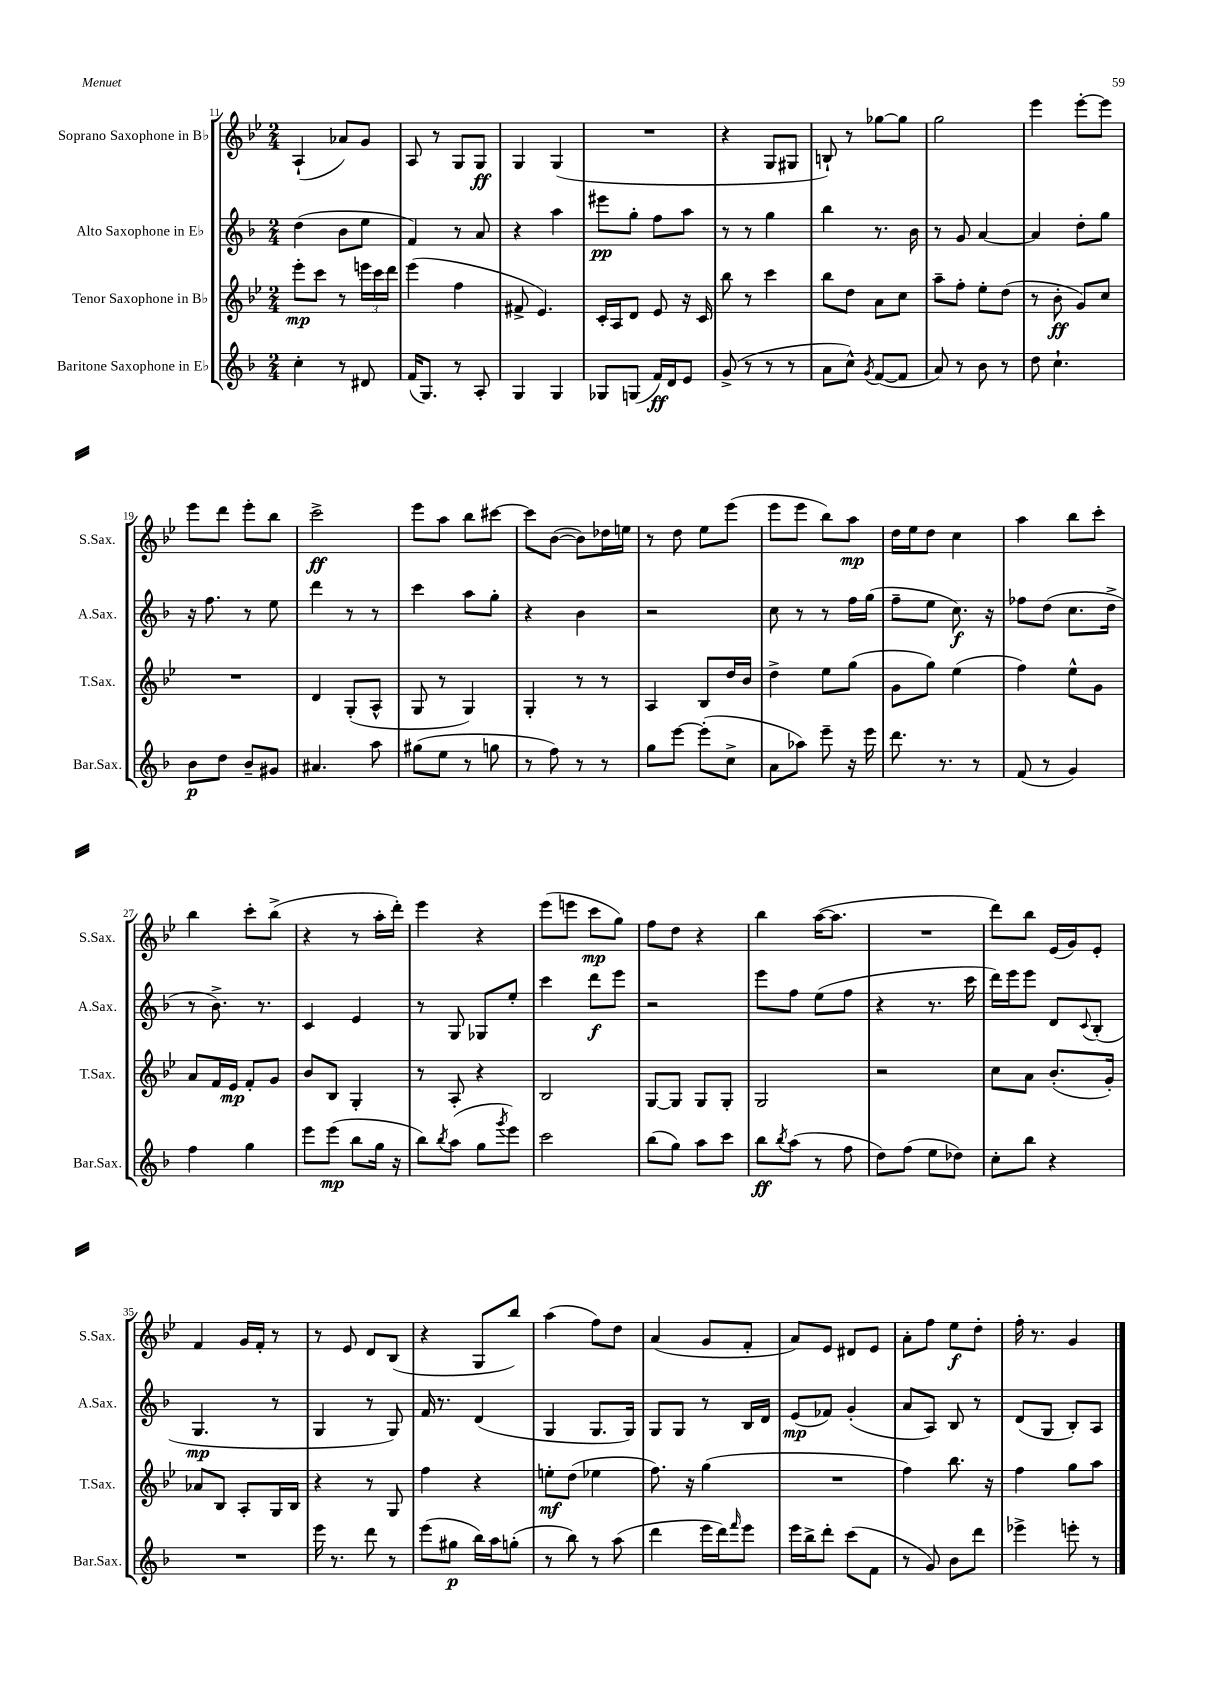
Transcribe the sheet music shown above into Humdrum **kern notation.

**kern	**kern	**kern	**kern
*staff4	*staff3	*staff2	*staff1
*clefG2	*clefG2	*clefG2	*clefG2
*k[b-]	*k[b-e-]	*k[b-]	*k[b-e-]
*M2/4	*M2/4	*M2/4	*M2/4
4cc'	8eee-'	(4dd	(4A`
.	8ccc	.	.
8r	8r	8b-	8a-)
8d#	24eee	8ee	8g
.	24ccc	.	.
.	24ddd	.	.
=	=	=	=
(16f	(4eee-	4f)	8A
8.G)	.	.	.
.	.	.	8r
8r	4ff	8r	8G
8A'	.	8a	8G
=	=	=	=
4G	8f#^	4r	4G
.	4.e-)	.	.
4G	.	4aa	(4G
=	=	=	=
8G-	16c'	8eee#	2r
.	16A	.	.
(8G	8d	8gg'	.
16f)	8e-	8ff	.
16d	.	.	.
8e	16r	8aa	.
.	16c	.	.
=	=	=	=
(8g^	8bb-	8r	4r
8r	8r	8r	.
8r	4ccc	4gg	8G
8r	.	.	8G#
=	=	=	=
8a	8bb-	4bb-	8B`)
8cc^^)	8dd	.	8r
8qg	.	.	.
([8f	8a	8.r	[8gg-
8f]	8cc	.	8gg-]
.	.	16b-	.
=	=	=	=
8a)	8aa~	8r	2gg
8r	8ff'	8g	.
8b-	8ee-'	[4a	.
8r	(8dd	.	.
=	=	=	=
8dd	8r	4a]	4eee-
4.cc`	8b-'	.	.
.	8g)	8dd'	[8eee-'
.	8cc	8gg	8eee-]
=	=	=	=
8b-	2r	16r	8eee-
.	.	8.ff	.
8dd	.	.	8ddd
8b-~	.	8r	8eee-'
8g#	.	8ee	8bb-
=	=	=	=
4.a#	4d	4ddd	2ccc^
.	(8G'	8r	.
8aa	8A^^	8r	.
=	=	=	=
(8gg#	8G	4ccc	8eee-
8ee	8r	.	8aa
8r	4G)	8aa	8bb-
8gg	.	8gg'	[8ccc#
=	=	=	=
8r	4G'	4r	8ccc#]
8ff)	.	.	([8b-
8r	8r	4b-	8b-])
8r	8r	.	16dd-
.	.	.	16ee
=	=	=	=
8gg	4A	2r	8r
[8eee	.	.	8dd
(8eee']	8B-	.	8ee-
8cc^	16dd	.	(8eee-
.	16b-	.	.
=	=	=	=
8a	4dd^	8cc	8eee-
8aa-)	.	8r	8eee-
8eee~	8ee-	8r	8bb-)
16r	(8gg	16ff	8aa
16eee	.	(16gg	.
=	=	=	=
8.ddd	8g	8ff~	16dd
.	.	.	16ee-
.	8gg)	8ee	8dd
8.r	.	.	.
.	(4ee-	8.cc)	4cc
8r	.	.	.
.	.	16r	.
=	=	=	=
(8f	4ff)	8ff-	4aa
8r	.	(8dd	.
4g)	8ee-^^	8.cc	8bb-
.	8g	.	8ccc'
.	.	16dd^	.
=	=	=	=
4ff	8a	8r	4bb-
.	16f	8.b-^)	.
.	16e-	.	.
4gg	8f'	.	8ccc'
.	.	8.r	.
.	8g	.	(8bb-^
=	=	=	=
8eee	8b-	4c	4r
(8eee	8B-	.	.
8bb-	4G'	4e	8r
16gg	.	.	16aa'
16r	.	.	16ddd')
=	=	=	=
8bb-)	8r	8r	4eee-
8qbb-	.	.	.
(8aa	8A'	8G	.
8gg	4r	8G-	4r
8qggg	.	.	.
8eee)	.	8ee'	.
=	=	=	=
2ccc	2B-	4ccc	(8eee-
.	.	.	8eee
.	.	8ddd	8ccc
.	.	8eee	8gg)
=	=	=	=
(8bb-	[8G	2r	8ff
8gg)	8G]	.	8dd
8aa	8G	.	4r
8ccc	8G'	.	.
=	=	=	=
8bb-	2G	8eee	4bb-
8qbb-	.	.	.
(8aa	.	8ff	.
8r	.	(8ee	([16aa
.	.	.	8.aa]
8ff	.	8ff	.
=	=	=	=
8dd)	2r	4r	2r
(8ff	.	.	.
8ee	.	8.r	.
8dd-)	.	.	.
.	.	16ccc	.
=	=	=	=
8cc'	8cc	16ddd)	8ddd)
.	.	16eee	.
8bb-	8a	8eee	8bb-
4r	(8.b-'	8d	(16e-
.	.	.	16g)
.	.	8qqc	.
.	.	(8B-'	8e-'
.	16g')	.	.
=	=	=	=
2r	8a-	4.G	4f
.	8B-	.	.
.	8A'	.	16g
.	.	.	16f'
.	16G	8r	8r
.	16B-	.	.
=	=	=	=
16eee	4r	4G	8r
8.r	.	.	.
.	.	.	8e-
8ddd	8r	8r	8d
8r	8G	8G)	(8B-
=	=	=	=
(8eee	4ff	16f	4r
.	.	8.r	.
8gg#	.	.	.
16bb-)	4r	(4d	8G
16aa	.	.	.
(8gg'	.	.	8bb-)
=	=	=	=
8r	8ee'	4G	(4aa
8bb-)	(8dd	.	.
8r	4ee-	8.G	8ff)
(8aa	.	.	8dd
.	.	16G)	.
=	=	=	=
4ddd	8.ff)	8G	(4a
.	.	8G	.
.	16r	.	.
16eee	(4gg	8r	8g
16ddd)	.	.	.
16qqfff	.	.	.
8eee	.	16B-	8f'
.	.	16d	.
=	=	=	=
16eee	2r	(8e	8a)
16bb-^	.	.	.
8ddd'	.	8f-)	8e-
(8ccc	.	(4g'	8d#
8f	.	.	8e-
=	=	=	=
8r	4ff)	8a	8a'
8g)	.	8A)	8ff
8b-	8.bb-	8B-	8ee-
8ddd	.	8r	8dd'
.	16r	.	.
=	=	=	=
4eee-^	4ff	(8d	16ff'
.	.	.	8.r
.	.	8G	.
8eee'	8gg	8B-')	4g
8r	8aa	8A	.
==	==	==	==
*-	*-	*-	*-
